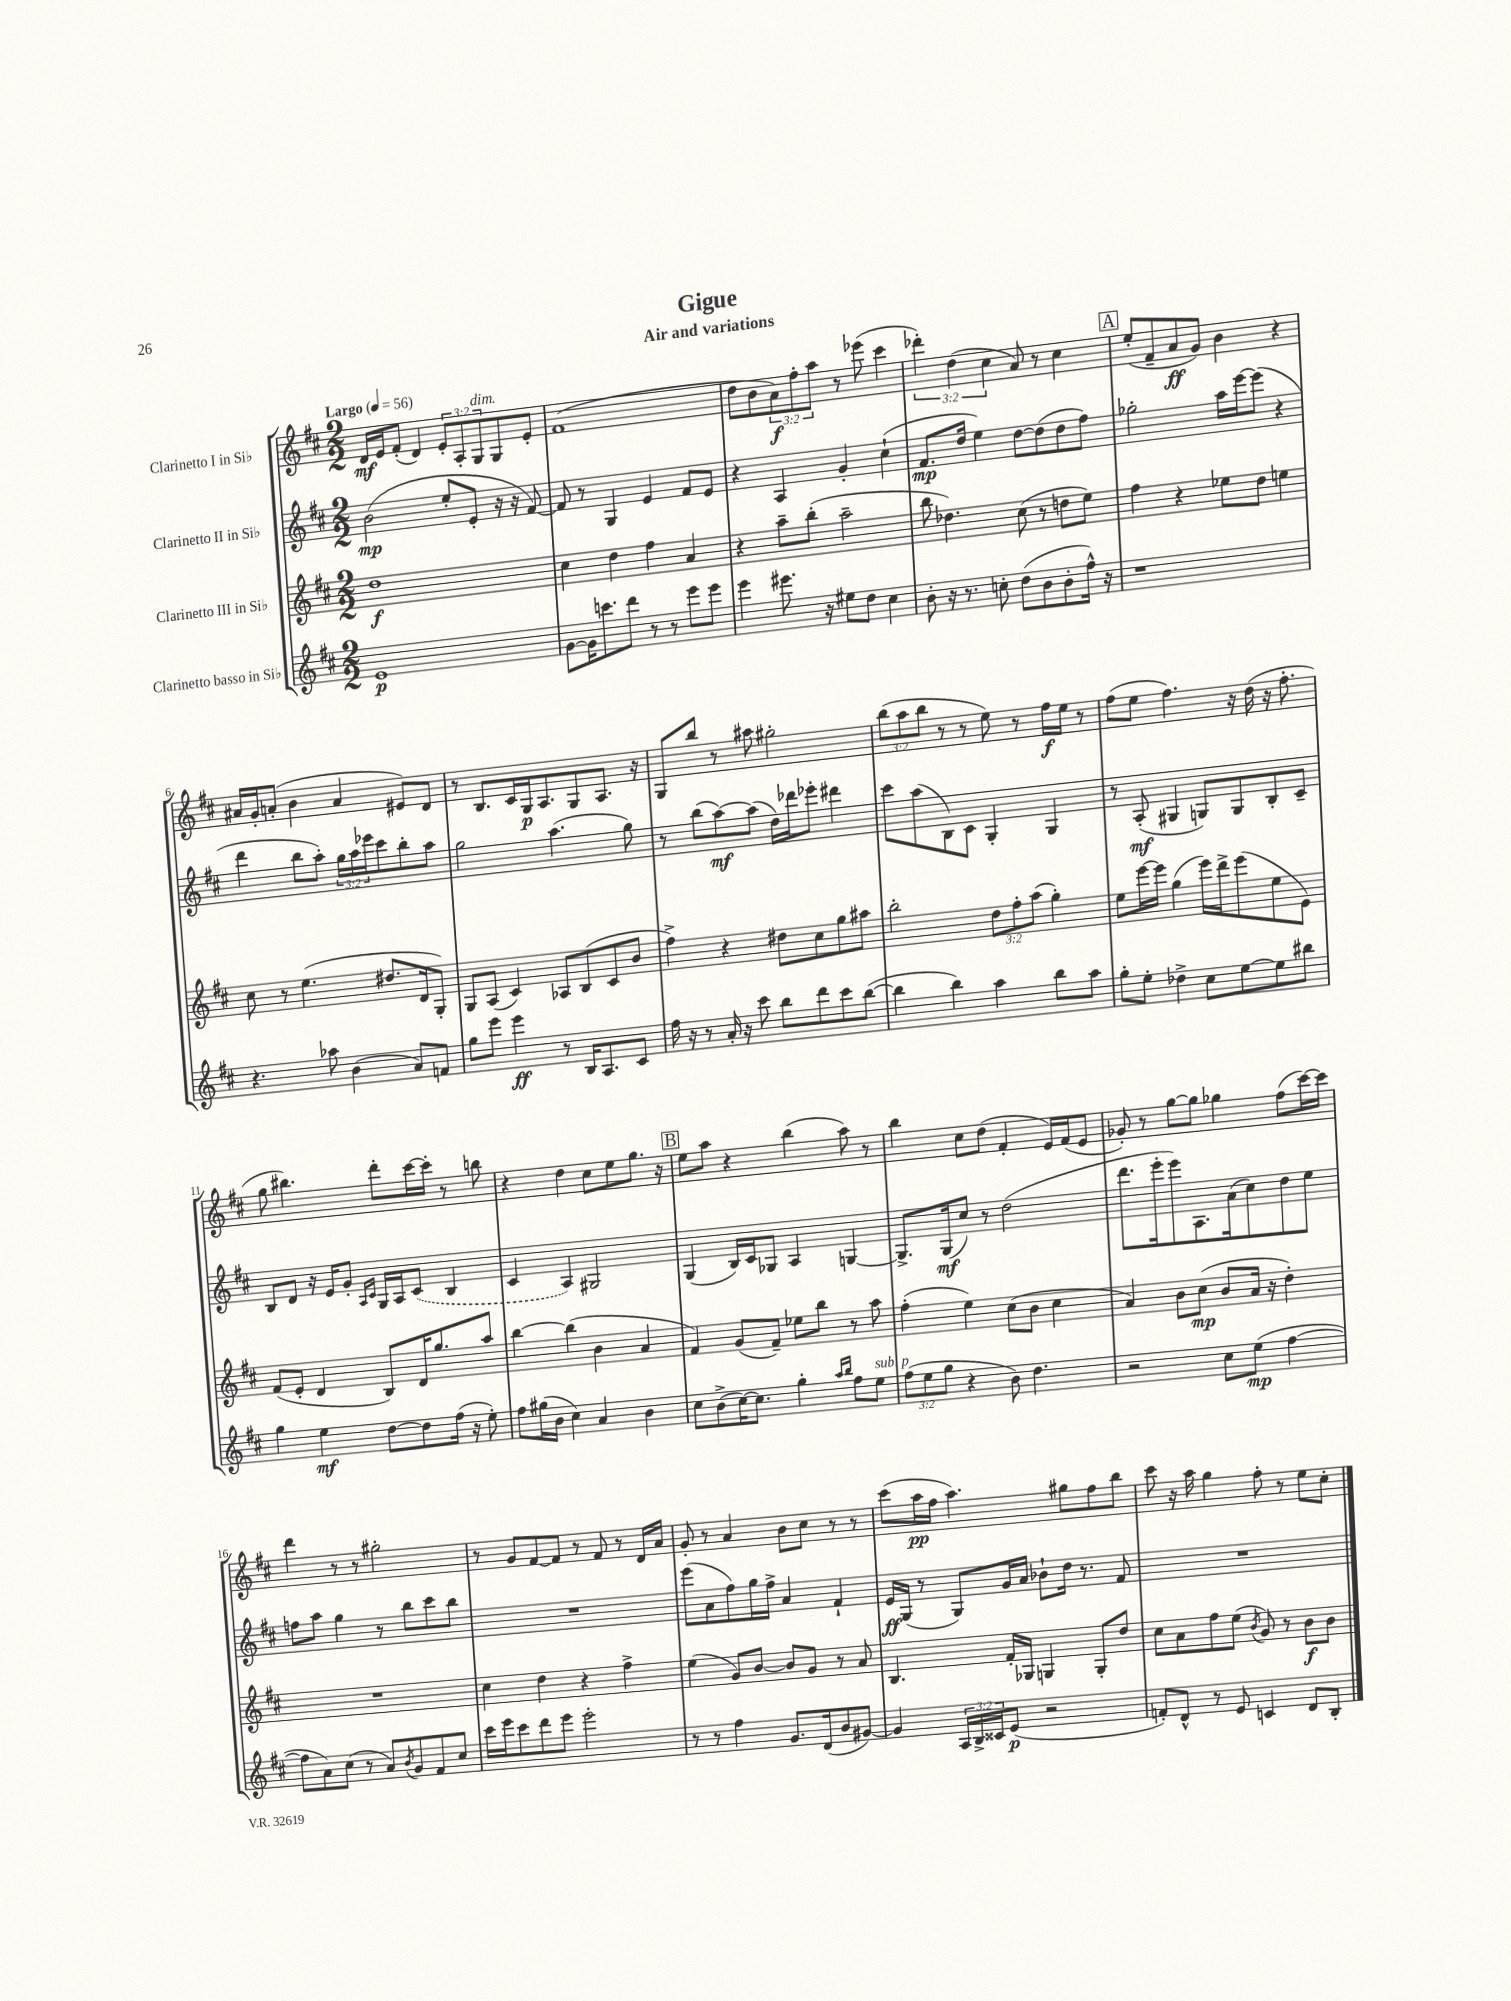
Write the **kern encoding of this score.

**kern	**kern	**kern	**kern
*staff4	*staff3	*staff2	*staff1
*clefG2	*clefG2	*clefG2	*clefG2
*k[f#c#]	*k[f#c#]	*k[f#c#]	*k[f#c#]
*M2/2	*M2/2	*M2/2	*M2/2
*MM56	*MM56	*MM56	*MM56
1e	1dd	(2b\	16d/LL
.	.	.	16e/J
.	.	.	(8f#'/J
.	.	.	4d/)
.	.	8ee'/L	12e'/L
.	.	.	12A'/
.	.	8e'/J	.
.	.	.	12G/
.	.	16r	8G/
.	.	16r	.
.	.	[8f#/)	8e'/J
=	=	=	=
[8g\L	4cc#\	8f#/]	(1f#
16g\]K	.	8r	.
8.ccc\	.	.	.
.	4dd\	4G/	.
8ddd\J	.	.	.
8r	4ff#\	4e/	.
8r	.	.	.
8eee\L	4a/	8f#/L	.
8eee\J	.	8e/J	.
=	=	=	=
4eee\	4r	4r	8dd\L
.	.	.	8b\
8.eee#\	8aa~\L	4A/	12a\)
.	.	.	12ff#'\
.	(8bb'\J	.	.
.	.	.	12aa\J
16r	.	.	.
8ee#\L	2aa~\	4g'/	8r
8dd\J	.	.	(8eee-\
4cc#\	.	(4cc#`\	4ccc#\
=	=	=	=
8b'\	8bb\	8.f#/L	6ddd-'\)
16r	4.dd-\)	.	.
.	.	.	(6dd\
8.r	.	16dd/Jk	.
.	.	4ee\)	.
.	.	.	6cc#\
8cc'\	.	.	.
(8dd\L	(8cc#\	[8dd\L	8a/)
8b\	8r	(8dd\]	8r
8b'\	8dd\L	8dd\	4cc#\
16ff#^^\Jk)	8ee\J)	8ff#\J)	.
16r	.	.	.
=	=	=	=
1r	4ff#\	2gg-'\	(8ee'/L
.	.	.	8f#~/
.	4r	.	8a/
.	.	.	8g/J)
.	8ee-\L	16aa\LL	4b\
.	.	[16eee\J	.
.	8dd\J	(8eee\]J	.
.	4ee\	4r	4r
=	=	=	=
4.r	8cc#\	4ddd\	16a#/LL
.	.	.	16g'/J
.	8r	.	(8a'/J
.	(4.ee\	8bb\L	4b\
8aa-\	.	8aa'\J)	.
(4b\	.	24gg\LL	4a/
.	.	24aa\	.
.	.	24eee-\J	.
.	8.dd#/L	8ccc#\	.
8a/L)	.	8bb'\	8e#/L)
.	16d/k	.	.
8f/J	8G'/J)	8aa\J	8d/J
=	=	=	=
8gg\L	8G/L	2gg\	8r
8eee\J	(8A/J	.	8.B/L
4eee\	4c#/)	.	.
.	.	.	16c#/L
.	.	.	16G/J
.	.	.	8.A/
8r	8A-/L	(4.aa\	.
16B/LK	(8B/	.	8G/
8.A/	.	.	.
.	8c#/	.	8.A/J
8c#/J	8b/J	8gg\)	.
.	.	.	16r
=	=	=	=
16ff#\	4ff#^\)	8r	8G/L
16r	.	.	.
8r	.	(8bb\L	8bb/J
16a'/	4r	[8aa\)	8r
16r	.	.	.
8ccc#\	.	(8aa\]J	8aa#\
8bb\L	8dd#\L	16dd\LL)	2gg#'\
.	.	16ddd-\J	.
8ddd\	8cc#\	8eee-'\J	.
8ccc#\	8gg\	4ddd#\	.
([8bb\J	8aa#\J	.	.
=	=	=	=
4bb\]	2bb'\	8ccc#\L	(12bb\L
.	.	.	12aa\
.	.	(8aa\	.
.	.	.	12bb\J
4bb\)	.	8B\)	8r
.	.	8c#\J	8r
4aa\	12dd\L	4G'/	8ee\)
.	12ff#'\	.	.
.	.	.	8r
.	(12aa\J	.	.
8bb\L	4gg'\)	4G/	16ff#\LL
.	.	.	16ee\JJ
8aa\J	.	.	8r
=	=	=	=
8gg'\L	8ee\L	8r	(8ff#\L
8ee'\J	[16eee\L	(8A'/	8ee\J
.	16eee\]JJ	.	.
4dd-^\	(4gg\	4G#/	4.ff#\)
8cc#\L	16eee\LL)	8G/L)	.
.	16ddd^\J	.	.
[8ee\	(8eee\	8G/	16r
.	.	.	(16dd\
8ee\]	8ee\	8B'/	16r
.	.	.	8.ff#'\
8bb#\J	8e\J)	8c#~/J	.
=	=	=	=
4gg\	(8f#/L	8B/L	8gg\
.	8e'/J	8d/J	4.bb#\)
4ee\	4d/	16r	.
.	.	16e/LK	.
.	.	8g'/J	.
.	.	16qqA/LL	.
.	.	16qqc#/JJ	.
[8dd\L	8B/L)	16G/LL	8ddd'\L
.	.	16A/J	.
8dd\]	16d/K	(8c#/J	[16ccc#\L
.	8.gg/	.	16ccc#'\]JJ
(16ff#\Jk	.	4B/	8r
16r	.	.	.
8ee'\)	8aa/J	.	8bb\
=	=	=	=
8ff#\L	[4bb\	4c#/	4r
(16gg#\L	.	.	.
16b\JJ	.	.	.
4cc#\)	(4bb\]	4A/)	4dd\
4a/	4b\	2G#/	8cc#\L
.	.	.	8ee\
4b\	4a/	.	8.gg\J
.	.	.	16r
=	=	=	=
8cc#\L	4f#/)	(4G/	8ee\L
(8b^\	.	.	8aa\J
[16cc#\K)	(8g/L	16B/LL)	4r
8.cc#\]J	.	16c#/J	.
.	8f#~/J)	8G-/J	.
4gg'\	8ee-\L	4A/	(4bb\
.	8bb\J	.	.
16qqaa/LL	.	.	.
16qqbb/JJ	.	.	.
8ff#\L	8r	[4G/	8aa\)
8ee\J	8aa\	.	8r
=	=	=	=
(12ff#\L	(4ff#'\	8.G^/]L	4bb\
12ee\	.	.	.
12gg\J	.	.	.
.	.	(16G/k	.
4r	4ee\)	8cc#/J)	8cc#\L
.	.	8r	(8dd\J
8b\)	(8cc#\L	(2dd\	4f#'/
4.dd\	8b\J	.	.
.	4cc#\	.	16e/LL)
.	.	.	(16f#/J
.	.	.	8e/J
=	=	=	=
2r	4a/)	8.ddd\L	8g-'/)
.	.	.	8r
.	.	16eee'\k	.
.	8b\L	8eee\)	[8gg\L
.	(8cc#\J	8.A\	8gg\]J
8cc#\L	8b/L	.	4gg-\
.	.	(16a\k	.
(8ee\J	16a/Jk	8cc#\)	.
.	16r	.	.
[4ff#\	4dd'\)	8dd\	(8ff#\L
.	.	8ee\J	[16ccc#\L)
.	.	.	16ccc#\]JJ
=	=	=	=
8ff#\]L	1r	8ff\L	4ddd\
8a\)	.	8aa\J	.
(8cc#\J	.	4gg\	8r
8r	.	.	8r
8a/L)	.	8r	2gg#'\
8qb/	.	.	.
8g/	.	8bb\L	.
8f#/	.	8ccc#\	.
8cc#/J	.	8bb\J	.
=	=	=	=
16ccc#\LL	4cc#\	1r	8r
16eee\J	.	.	.
8ccc#\	.	.	8g/L
8ddd\	4dd\	.	[8f#/
8eee\J	.	.	8f#/]J
2eee'\	4r	.	8r
.	.	.	8f#/
.	4ff#^\	.	8r
.	.	.	16d/LL
.	.	.	16a/JJ
=	=	=	=
8r	(4ee\	(8eee\L	8g'/
8r	.	8a\	8r
4ff#\	8g/L)	8ff#\)	4a/
.	[8b/J	16gg\L	.
.	.	16ff#^\JJ	.
8.g/L	8b/]L	4a/	8b\L
.	8g/J	.	8cc#\J
(16d/k	.	.	.
8b/	8r	4f#`/	8r
[8g#/J)	8a/	.	8r
=	=	=	=
4g#/]	4.B/	16e/LL	(8ccc#\L
.	.	(16G/JJ	.
.	.	8r	16aa\L
.	.	.	16ff#\JJ
24A/LL	.	8G/L)	4.aa\)
24B^/	.	.	.
24c##/J	.	.	.
(8e/J	16f#'/LL	16g/L	.
.	16G-/JJ	16a/JJ	.
2r	4G/	8b-`\L	.
.	.	16dd\Jk	8gg#\L
.	.	8.r	.
.	8G'/L	.	8ff#\
.	8dd/J	8f#/	8bb\J
=	=	=	=
8f'/L)	8cc#\L	1r	8ccc#\
8d^^/J	8a\	.	16r
.	.	.	16aa\
8r	8ff#\	.	4gg\
8e/	(8ee\J	.	.
.	8qb/	.	.
4c/	8g/)	.	8ff#'\
.	8r	.	8r
8d/L	8b\L	.	8ee\L
8B'/J	8b\J	.	8cc#'\J
==	==	==	==
*-	*-	*-	*-
